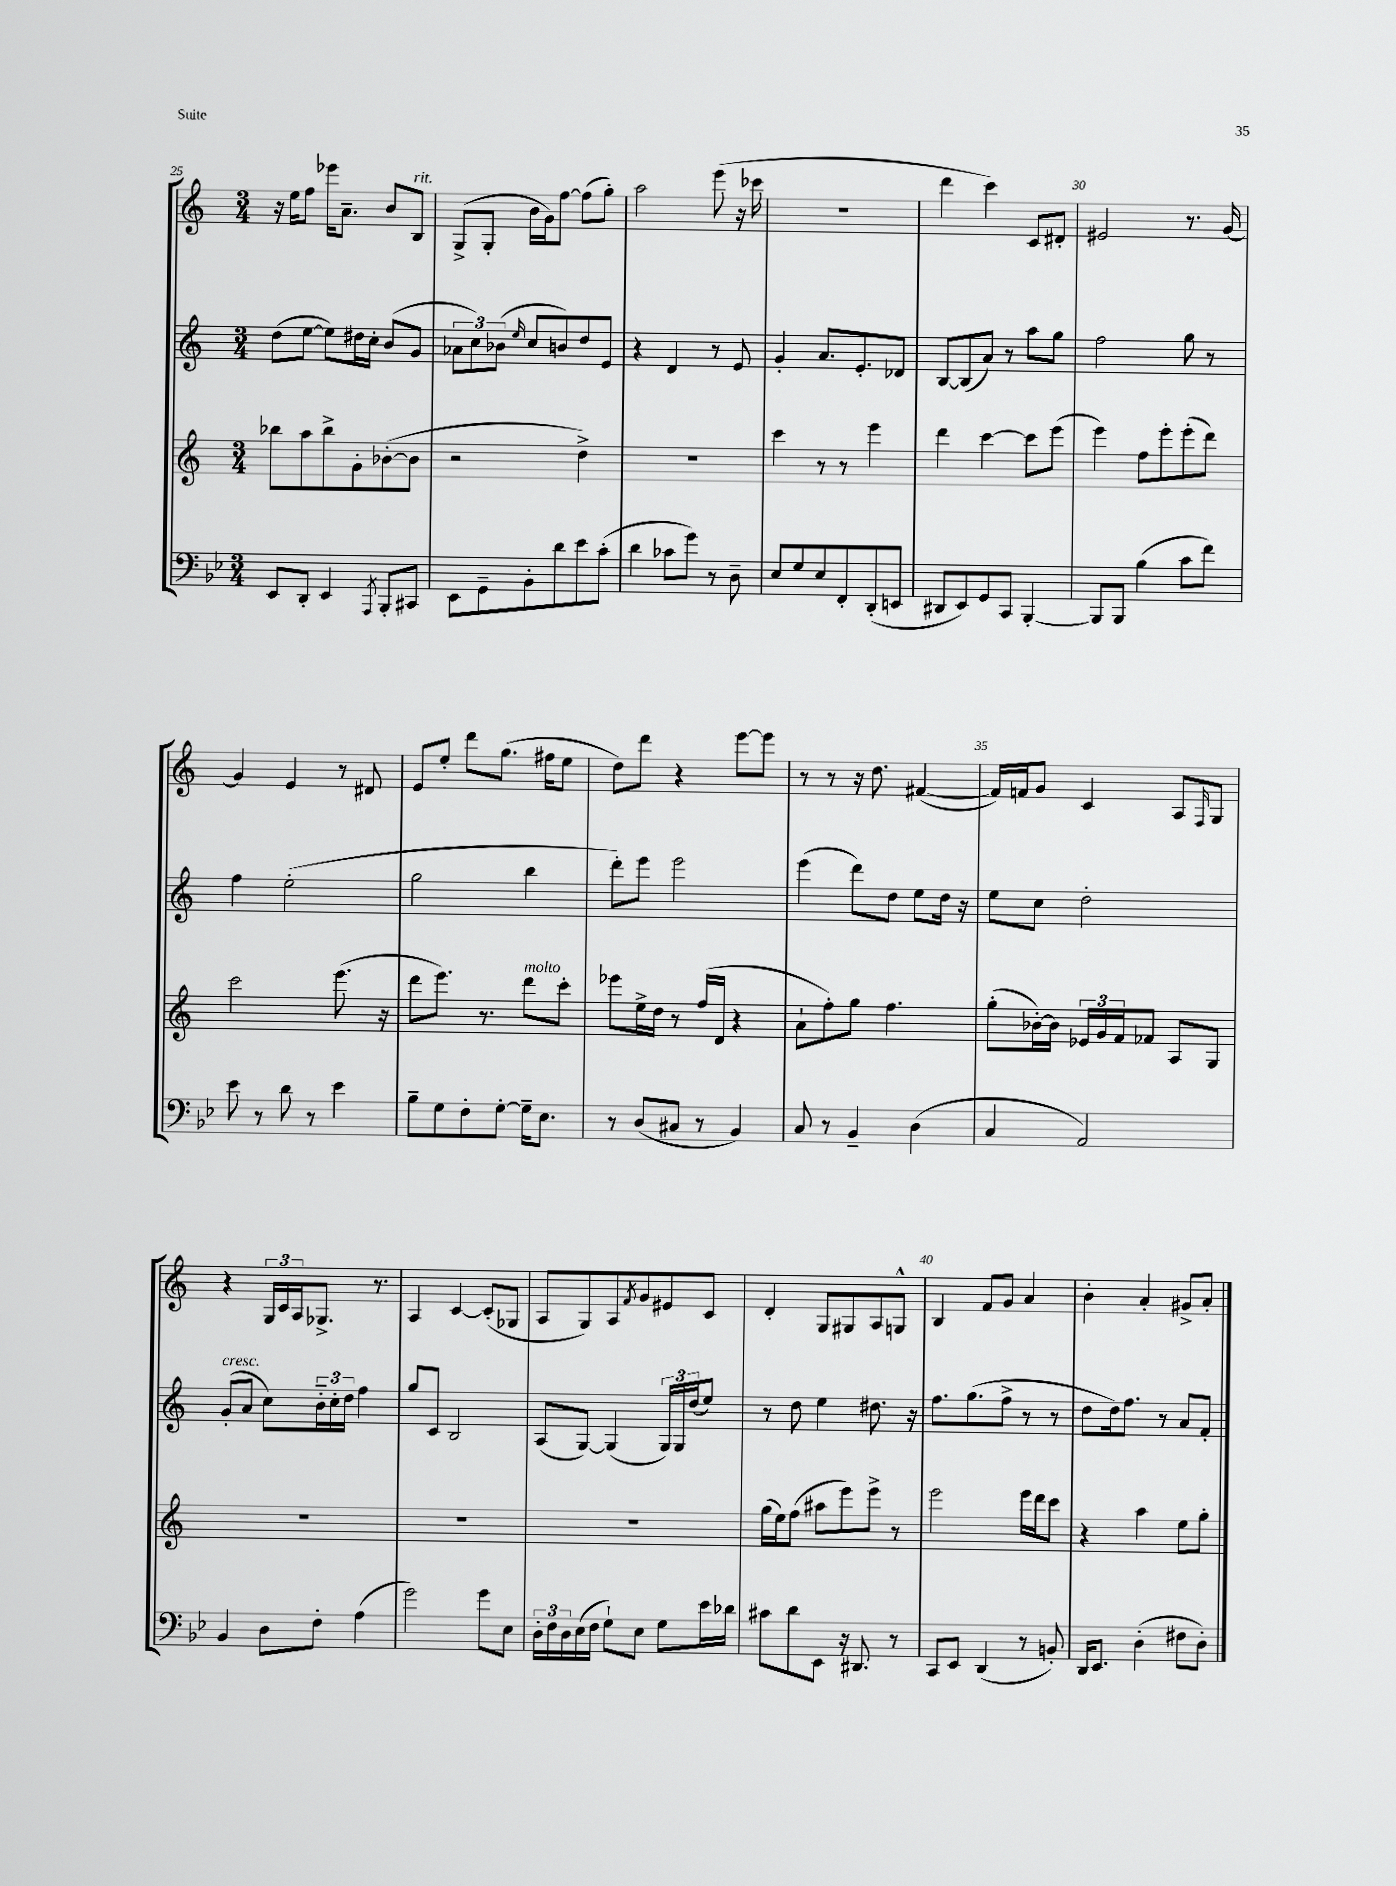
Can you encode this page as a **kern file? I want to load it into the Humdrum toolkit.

**kern	**kern	**kern	**kern
*part4	*part3	*part2	*part1
*staff4	*staff3	*staff2	*staff1
*clefF4	*clefG2	*clefG2	*clefG2
*k[b-e-]	*k[]	*k[]	*k[]
*M3/4	*M3/4	*M3/4	*M3/4
=25	=25	=25	=25
8EE-/L	8bb-X\L	(8dd\L	16r
.	.	.	16ee\KL
8DD'/J	8aa\	[8ee\J	8ff\J
4EE-/	8bb-^\	8ee\L])	16eee-X\KL
.	.	.	8.a~\J
.	8g'\	16dd#X\L	.
.	.	16cc'\JJ	.
8qAAA/	.	.	.
8BBB-'/L	([8b-X'\	(8b/L	8b/L
!	!	!	!LO:TX:a:i:t=rit.
8CC#X/J	8b-\J]	8g/J	8B/J
=26	=26	=26	=26
8EE-\L	2r	12a-X\L	(8G^/L
.	.	12cc\)	.
8GG~\	.	.	8G'/J
.	.	(12b-X\J	.
.	.	16qqee/	.
8BB-'\	.	8cc/L	16b\LL
.	.	.	16g\J)
8d\	.	8bn/)	[8ff\J
8e-\	4dd^\)	8dd/	(8ff\L]
(8c'\J	.	8e/J	8gg'\J)
=27	=27	=27	=27
4d\	2.r	4r	2aa\
8c-X\L	.	4d/	.
8g\J)	.	.	.
8r	.	8r	(8eee\
8D~\	.	8e/	16r
.	.	.	16ccc-X\
=28	=28	=28	=28
8E-/L	4ccc\	4g'/	2.r
8G/	.	.	.
8E-/	8r	8.a/L	.
8FF'/	8r	.	.
.	.	8.e'/	.
(8DD'/	4eee\	.	.
8EEn/J	.	8d-X/J	.
=29	=29	=29	=29
8DD#X/L	4ddd\	[8B/L	4ddd\
8EE-/)	.	(8B/]	.
8GG/	[4ccc\	8a/J)	4ccc\)
8CC/J	.	8r	.
[4BBB-'/	8ccc\L]	8aa\L	8c/L
.	(8eee\J	8gg\J	8d#X'/J
=30	=30	=30	=30
8BBB-/L]	4eee\)	2ff\	2e#X/
8BBB-/J	.	.	.
(4B-\	8ff\L	.	.
.	8eee'\	.	.
8c\L	(8eee'\	8gg\	8.r
8f\J)	8ddd\J)	8r	.
.	.	.	[16g/
!!LO:LB:g=z
=31	=31	=31	=31
8e-\	2ccc\	4ff\	4g/]
8r	.	.	.
8d\	.	(2ee'\	4e/
8r	.	.	.
4e-\	(8.eee\	.	8r
.	.	.	8d#X/
.	16r	.	.
=32	=32	=32	=32
8B-~\L	8ddd\L	2gg\	8e/L
8G\	8.eee\J)	.	8ee'/J
8F'\	.	.	8ddd\L
.	8.r	.	.
[8G'\J	.	.	(8.gg\J
!	!LO:TX:a:i:t=molto	!	!
16G~\KL]	8ddd\L	4bb\	.
8.E-\J	.	.	16ff#X\KL
.	8ccc'\J	.	8ee\J
=33	=33	=33	=33
8r	8eee-X\L	8ddd'\L)	8dd\L)
(8D/L	16ee^\L	8eee\J	8ddd\J
.	16dd\JJ	.	.
8C#X/J	8r	2eee\	4r
8r	(16ff/LL	.	.
.	16d/JJ	.	.
4BB-/)	4r	.	[8eee\L
.	.	.	8eee\J]
=34	=34	=34	=34
8C/	8a`\L	(4eee\	8r
8r	8ff'\)	.	8r
4BB-~/	8gg\J	8ddd\L)	16r
.	.	.	8.dd\
.	4.ff\	8dd\J	.
(4D\	.	8ee\L	([4f#X/
.	.	16dd\Jk	.
.	.	16r	.
=35	=35	=35	=35
4C/	(8gg'\L	8ee\L	16f#/LL])
.	.	.	16fn/J
.	[16b-X'\L)	8cc\J	8g/J
.	16b-\JJ]	.	.
2AA/)	24e-X/LL	2dd'\	4c/
.	24g/	.	.
.	24f/J	.	.
.	8f-X/J	.	.
.	8A/L	.	8A/L
.	.	.	16qqF/
.	8G/J	.	8G/J
!!LO:LB:g=z
=36	=36	=36	=36
!	!	!LO:TX:a:i:t=cresc.	!
4BB-/	2.r	(8g'/L	4r
.	.	8a/J	.
8D\L	.	8cc\L)	24G/LL
.	.	.	24c/
.	.	.	24A/J
8F'\J	.	24b\L	8.G-X^/J
.	.	24cc'\	.
.	.	24dd\JJ	.
(4A\	.	4ff\	.
.	.	.	8.r
=37	=37	=37	=37
2g\)	2.r	8gg/L	4A/
.	.	8c/J	.
.	.	2B/	[4c/
8g\L	.	.	(8c'/L]
8E-\J	.	.	8G-X/J
=38	=38	=38	=38
24D'\LL	2.r	(8A/L	8A/L
24F\	.	.	.
24D\	.	.	.
(16E-\	.	[8G/J)	8G/)
16F\JJ	.	.	.
8G`\L)	.	(4G/]	8A/
.	.	.	8qf/
8E-\J	.	.	8g/
8G\L	.	24G/LL)	8e#X/
.	.	24G/	.
.	.	(24dd/J	.
16e-\L	.	8ee/J)	8c/J
16d-X\JJ	.	.	.
=39	=39	=39	=39
8c#X\L	(16gg\LL	8r	4d'/
.	16ee\J)	.	.
8d\	(8ff\J	8dd\	.
8EE-\J	8aa#X\L	4ee\	8G/L
16r	8eee\)	.	8G#X/
8.DD#X/	.	.	.
.	8eee^\J	8.dd#X\	8A/
8r	8r	.	8Gn^^/J
.	.	16r	.
=40	=40	=40	=40
8CC/L	2eee\	8.ff\L	4B/
8EE-/J	.	.	.
.	.	(8.gg\	.
(4DD/	.	.	8f/L
.	.	8ff^\J	8g/J
8r	16eee\LL	8r	4a/
.	16ddd\J	.	.
8BBn'/)	8ccc\J	8r	.
=41	=41	=41	=41
16DD/KL	4r	8dd\L	4b'\
8.EE-/J	.	.	.
.	.	16dd\k)	.
.	.	8.ff\J	.
(4D'\	4aa\	.	4a'/
.	.	8r	.
8F#X\L	8ee\L	8a/L	8g#X^/L
8D'\J)	8gg'\J	8f'/J	8a'/J
==	==	==	==
*-	*-	*-	*-
